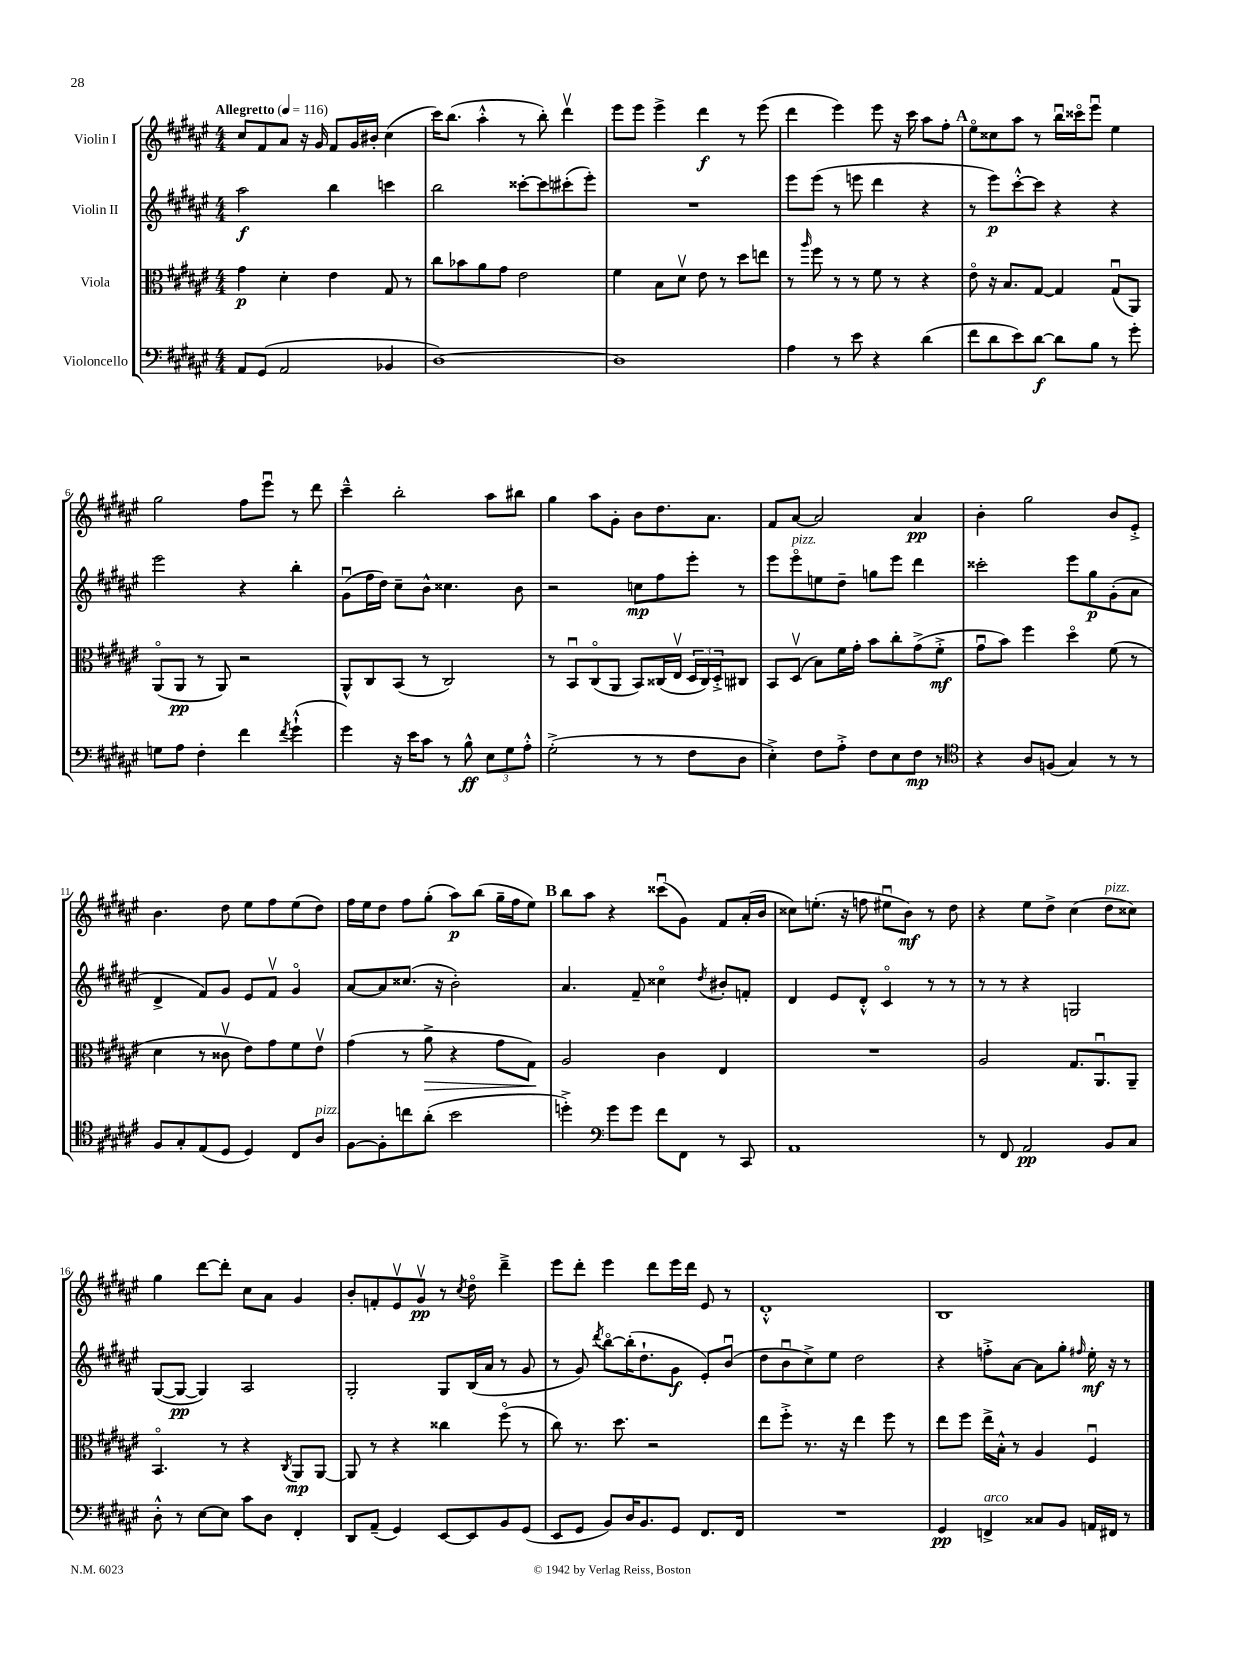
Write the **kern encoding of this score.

**kern	**kern	**kern	**kern
*staff4	*staff3	*staff2	*staff1
*clefF4	*clefC3	*clefG2	*clefG2
*k[f#c#g#d#a#e#]	*k[f#c#g#d#a#e#]	*k[f#c#g#d#a#e#]	*k[f#c#g#d#a#e#]
*M4/4	*M4/4	*M4/4	*M4/4
*MM116	*MM116	*MM116	*MM116
8AA#	4g#	2aa#	8cc#
(8GG#	.	.	8f#
2AA#	4d#'	.	8a#
.	.	.	16r
.	.	.	16g#
.	4e#	4bb	8f#
.	.	.	16g#
.	.	.	16b#'
4BB-	8G#	4ccc	(4cc#
.	8r	.	.
=	=	=	=
[1D#)	8cc#	2bb	16ccc#)
.	.	.	(8.bb
.	8b-	.	.
.	8a#	.	4aa#'^^
.	8g#	.	.
.	2e#	[8ccc##'	8r
.	.	8ccc##]	8bb')
.	.	(8ccc#'	4ddd#v
.	.	8eee#')	.
=	=	=	=
1D#]	4f#	1r	8eee#
.	.	.	8eee#
.	8B	.	4eee#^
.	8d#v	.	.
.	8e#	.	4ddd#
.	8r	.	.
.	8dd#	.	8r
.	8ee	.	(8eee#
=	=	=	=
4A#	8r	8eee#	4ddd#
.	16qqaa#	.	.
.	8ff#	(8eee#	.
8r	8r	8r	4eee#)
8e#	8r	8eee	.
4r	8f#	4ddd#	8eee#
.	8r	.	16r
.	.	.	16ccc#
(4d#	4r	4r	8aa#
.	.	.	8ff#'
=	=	=	=
8f#	8e#o	8r	8ee#o
8d#	16r	8eee#)	8cc##
.	8.B	.	.
8e#)	.	[8ccc#'^^	8aa#
[8d#	[8G#	8ccc#]	8r
8d#]	4G#]	4r	16bbu
.	.	.	16ccc##o
8B	.	.	8eee#u
8r	(8G#u	4r	4ee#
8g#'	8AA#)	.	.
=	=	=	=
8G	(8AA#o	2eee#	2gg#
8A#	8AA#	.	.
4F#'	8r	.	.
.	8AA#)	.	.
4f#	2r	4r	8ff#
.	.	.	8eee#u
8qf#	.	.	.
(4g#`^^	.	4bb'	8r
.	.	.	8ddd#
=	=	=	=
4g#)	8AA#^^	(8g#u	4ccc#~^^
.	8C#	16ff#	.
.	.	16dd#)	.
16r	(8BB	8cc#~	2bb'
16e#	.	.	.
8c#	8r	8b^^	.
8r	2C#)	4.cc##	.
8B^^	.	.	.
12E#	.	.	8aa#
12G#	.	.	.
.	.	8b	8bb#
12A#'^^	.	.	.
=	=	=	=
(2G#'^	8r	2r	4gg#
.	8BBu	.	.
.	(8C#o	.	8aa#
.	8AA#	.	8g#'
8r	8BB)	8cc	8b
8r	(16C##	8ff#	8.dd#
.	16E#v	.	.
8F#	24D#	8eee#'	.
.	24C##)	.	.
.	.	.	8.a#
.	24D#'^	.	.
8D#	8C#	8r	.
=	=	=	=
4E#'^)	8BB	8eee#	8f#
.	(8D#v	8eee#o	[8a#
8F#	8B)	8ee	2a#]
8A#'^	16f#	8dd#~	.
.	16g#'	.	.
8F#	8b	8gg	.
8E#	8cc#'	8eee#	.
8F#	(8g#^	4ddd#	4a#
8r	8f#'^	.	.
=	=	=	=
*clefC4	*	*	*
4r	8g#u	2ccc##'	4b'
.	8b)	.	.
8A#	4ff#	.	2gg#
(8F	.	.	.
4G#)	4dd#o	8eee#	.
.	.	8gg#	.
8r	(8f#	(8g#'	8b
8r	8r	8a#	8e#'^
=	=	=	=
8F#	4d#	4d#^	4.b
8G#'	.	.	.
(8E#	8r	8f#)	.
8D#	8c##v	8g#	8dd#
4D#)	8e#)	8e#	8ee#
.	8g#	8f#v	8ff#
8C#	8f#	4g#o	(8ee#
8A#	8e#v	.	8dd#)
=	=	=	=
[8F#	(4g#	[8a#	16ff#
.	.	.	16ee#
8F#']	.	8a#]	8dd#
8cc	8r	(8.cc##	8ff#
(8a#'	8a#^	.	(8gg#'
.	.	16r	.
2b	4r	2b')	8aa#)
.	.	.	(8bb
.	8g#	.	16gg#~
.	.	.	16ff#
.	8G#)	.	8ee#)
=	=	=	=
4dd'^)	2A#	4.a#	8bb
.	.	.	8aa#
*clefF4	*	*	*
8g#	.	.	4r
8g#	.	8f#~	.
8f#	4c#	4cc##o	(8ccc##u
8FF#	.	.	8g#)
.	.	8qdd#	.
8r	4E#	8b#'	8f#
8CC#	.	8f'	(16a#'
.	.	.	16b
=	=	=	=
1AA#	1r	4d#	8cc##)
.	.	.	(8.ee'
.	.	8e#	.
.	.	.	16r
.	.	8d#'^^	8ff
.	.	4c#o	8ee#u
.	.	.	8b)
.	.	8r	8r
.	.	8r	8dd#
=	=	=	=
8r	2A#	8r	4r
8FF#	.	8r	.
2AA#	.	4r	8ee#
.	.	.	8dd#^
.	8.G#	2G	(4cc#
.	8.AA#u	.	.
8BB	.	.	8dd#
8C#	8AA#~	.	8cc##)
=	=	=	=
8D#'^^	4.BBo	([8G#	4gg#
8r	.	8G#_	.
[8E#	.	4G#])	[8ddd#
8E#]	8r	.	8ddd#']
8c#	4r	2A#	8cc#
8D#	.	.	8a#
.	8qC#	.	.
4FF#'	8AA#	.	4g#
.	[8AA#	.	.
=	=	=	=
8DD#	8AA#]	2G#'	8b'
(8AA#~	8r	.	8f'
4GG#)	4r	.	8e#v
.	.	.	8g#v
[8EE#	4cc##	8G#	8r
.	.	.	8qcc#
8EE#]	.	(16B	8dd#o
.	.	16a#	.
8BB	(8ff#o	8r	4ddd#~^
(8GG#	8r	8g#	.
=	=	=	=
8EE#	8cc#)	8r	8eee#
8GG#	8.r	8g#)	8ddd#'
.	.	8qddd#	.
8BB)	.	[8bbo	4eee#
.	8.dd#	.	.
16D#	.	(16bb']	.
8.BB	.	8.dd#`	.
.	2r	.	8ddd#
8GG#	.	8g#	16eee#
.	.	.	16ddd#
8.FF#	.	8e#')	8e#
.	.	(8bu	8r
16FF#	.	.	.
=	=	=	=
1r	8ee#	8dd#	1d#'^^
.	8ff#'^	8bu	.
.	8.r	8cc#^)	.
.	.	8ee#	.
.	16r	.	.
.	4ee#	2dd#	.
.	8ff#	.	.
.	8r	.	.
=	=	=	=
4GG#	8ee#	4r	1B
.	8ff#	.	.
4FF^	16ee#^	8ff'^	.
.	16B'^^	.	.
.	8r	[8a#	.
8C##	4A#	8a#]	.
8BB	.	8gg#'	.
.	.	16qqff#	.
16AA	4F#u	16ee#'	.
16FF#	.	16r	.
8r	.	8r	.
==	==	==	==
*-	*-	*-	*-
